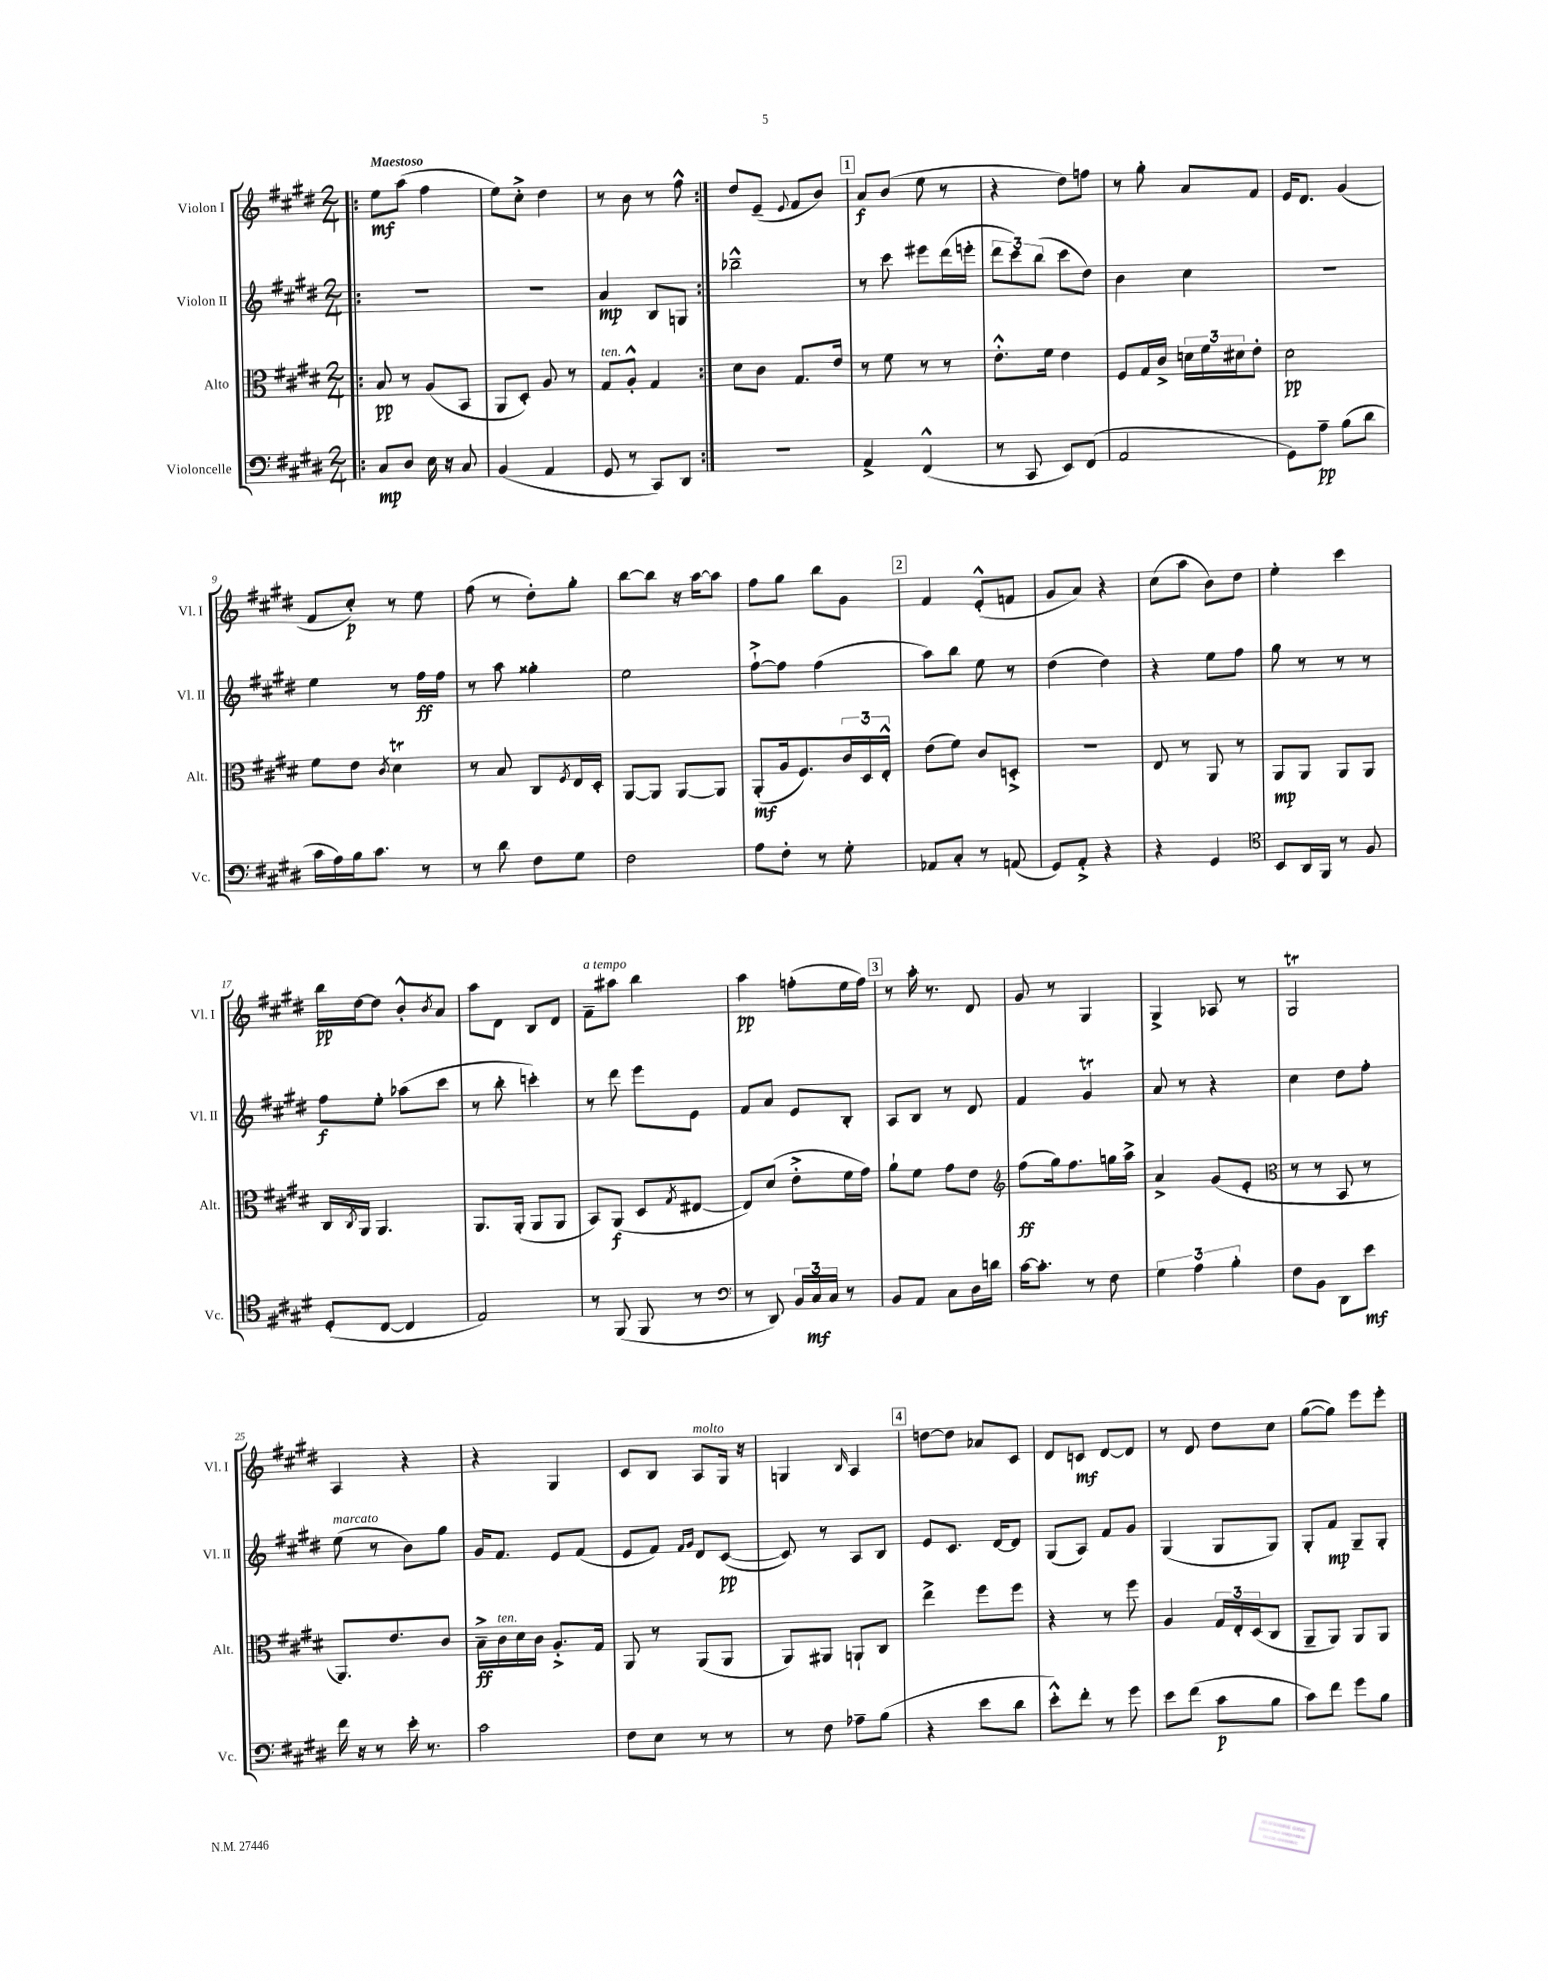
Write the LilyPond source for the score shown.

<<
\new StaffGroup <<
\new Staff = "s0" \with { instrumentName = "Violon I" shortInstrumentName = "Vl. I" } {
    \clef treble \key e \major \numericTimeSignature \time 2/4 \tempo "Maestoso"
    \repeat volta 2 { \bar ".|:" e''8\mf a''8( fis''4 |
    e''8) cis''8-.-> dis''4 |
    r8 b'8 r8 fis''8-^ | }
    dis''8 e'8--( \appoggiatura { e'8 } fis'8 b'8) |
    \mark \markup { \box "1" } a'8\f b'8( e''8 r8 |
    r4 dis''8) f''8 |
    r8 gis''8-. a'8 fis'8 |
    e'16 dis'8. gis'4( |
    fis'8 cis''8-.\p) r8 e''8 |
    fis''8( r8 dis''8-.) gis''8-. |
    b''8~ b''8 r16 a''16~ a''8 |
    fis''8 gis''8 b''8 gis'8 |
    \mark \markup { \box "2" } fis'4 e'8-.-^( f'8 |
    gis'8 a'8) r4 |
    cis''8( a''8 b'8) dis''8 |
    e''4-. cis'''4 |
    b''16\pp dis''16~ dis''8 b'8-.-^ \acciaccatura { b'8 } a'8 |
    a''8 dis'8 b8 dis'8 |
    fis'8--^\markup { \italic "a tempo" } ais''8 b''4 |
    a''4\pp f''8-.( e''16 f''16) |
    \mark \markup { \box "3" } r8 a''16-. r8. dis'8 |
    gis'8 r8 gis4 |
    gis4-> aes8 r8 |
    gis2\trill |
    a4 r4 |
    r4 gis4 |
    cis'8 b8 a8^\markup { \italic "molto" } gis16 r16 |
    g4 \grace { b16 } a4 |
    \mark \markup { \box "4" } d''8~ d''8 aes'8 cis'8 |
    dis'8 c'8\mf dis'8~ dis'8 |
    r8 dis'8 dis''8 cis''8 |
    gis''8~( gis''8) e'''8 e'''8-. \bar "|." |
}
\new Staff = "s1" \with { instrumentName = "Violon II" shortInstrumentName = "Vl. II" } {
    \clef treble \key e \major \numericTimeSignature \time 2/4
    \repeat volta 2 { \bar ".|:" R2 |
    R2 |
    a'4\mp b8 g8 | }
    bes''2---^ |
    \mark \markup { \box "1" } r8 cis'''8 eis'''8 dis'''16( e'''16-. |
    \tuplet 3/2 { dis'''8 cis'''8) b''8( } cis'''8 dis''8) |
    b'4 cis''4 |
    R2 |
    e''4 r8 fis''16\ff fis''16 |
    r8 a''8 gisis''4-. |
    e''2 |
    fis''8~-!-> fis''8 fis''4( |
    \mark \markup { \box "2" } a''8) b''8 e''8 r8 |
    dis''4( dis''4) |
    r4 e''8 fis''8 |
    gis''8 r8 r8 r8 |
    fis''8\f e''8-. aes''8( cis'''8 |
    r8 b''8-. c'''4-.) |
    r8 dis'''8 e'''8 e'8 |
    fis'8 a'8 e'8 b8-. |
    \mark \markup { \box "3" } a8 b8 r8 dis'8 |
    fis'4 gis'4\trill |
    a'8 r8 r4 |
    cis''4 dis''8 fis''8-. |
    e''8^\markup { \italic "marcato" }( r8 b'8) gis''8 |
    gis'16 fis'8. e'8 fis'8( |
    e'8 fis'8) \grace { fis'16 gis'16 } dis'8 cis'8~\pp( |
    cis'8) r8 a8 b8 |
    \mark \markup { \box "4" } e'8 cis'8. dis'16~ dis'8 |
    gis8( a8) fis'8 gis'8 |
    gis4( gis8 gis8) |
    gis8-. fis'8\mp gis8-- gis8-. \bar "|." |
}
\new Staff = "s2" \with { instrumentName = "Alto" shortInstrumentName = "Alt." } {
    \clef alto \key e \major \numericTimeSignature \time 2/4
    \repeat volta 2 { \bar ".|:" b8\pp r8 a8( b,8 |
    a,8 dis8-.) a8 r8 |
    gis8^\markup { \italic "ten." } a8-.-^ gis4 | }
    dis'8 cis'8 gis8. e'16 |
    \mark \markup { \box "1" } r8 fis'8 r8 r8 |
    e'8.-.-^ fis'16 e'4 |
    fis8 gis16 cis'16-> \tuplet 3/2 { d'16 fis'16 dis'16 } e'8-. |
    dis'2\pp |
    fis'8 e'8 \acciaccatura { cis'8 } dis'4\trill |
    r8 b8 cis8 \acciaccatura { fis8 } e16 dis16-. |
    a,8~ a,8 a,8~ a,8 |
    a,8-.\mf( a16 fis8.) \tuplet 3/2 { cis'16 dis16 e16-.-^ } |
    \mark \markup { \box "2" } e'8( fis'8) cis'8 d8-.-> |
    r2 |
    e8 r8 a,8 r8 |
    a,8\mp a,8 a,8 a,8 |
    cis16 \acciaccatura { cis8 } a,16 a,4. |
    a,8. a,16-.( a,8 a,8 |
    b,8) a,8\f( dis8 \acciaccatura { gis8 } eis8~ |
    eis8) dis'8( e'8-.-> fis'16 gis'16) |
    \mark \markup { \box "3" } a'8-! fis'8 gis'8 e'8 |
    \clef treble fis''8\ff( gis''16) fis''8. g''16 a''16-> |
    a'4-> gis'8( e'8-. |
    \clef alto r8 r8 b,8 r8 |
    a,8.) e'8. cis'8 |
    b16--->\ff cis'16^\markup { \italic "ten." } dis'16 cis'16 a8.-.-> gis16 |
    a,8 r8 a,8( a,8 |
    a,8) ais,8 a,8-! cis8 |
    \mark \markup { \box "4" } e''4-> fis''8 fis''8 |
    r4 r8 fis''8 |
    a4 \tuplet 3/2 { gis16 e16-. dis16( } cis8 |
    a,8-- a,8) a,8 a,8 \bar "|." |
}
\new Staff = "s3" \with { instrumentName = "Violoncelle" shortInstrumentName = "Vc." } {
    \clef bass \key e \major \numericTimeSignature \time 2/4
    \repeat volta 2 { \bar ".|:" cis8\mp dis8 e16 r16 cis8 |
    b,4( a,4 |
    gis,8 r8 cis,8) dis,8 | }
    R2 |
    \mark \markup { \box "1" } a,4-> fis,4-^( |
    r8 cis,8 e,8) fis,8( |
    a,2 |
    gis,8) a8--\pp b8( dis'8 |
    cis'16 a16) b16 cis'8. r8 |
    r8 dis'8 fis8 gis8 |
    fis2 |
    a8 fis8-. r8 gis8-. |
    \mark \markup { \box "2" } aes,8 cis8-. r8 a,8( |
    gis,8) a,8-.-> r4 |
    r4 gis,4 |
    \clef tenor b,8 a,16 fis,16 r8 fis8 |
    dis8-.( cis8~ cis4 |
    e2) |
    r8 fis,8( fis,8 r8 |
    \clef bass r8 dis,8) \tuplet 3/2 { b,16 cis16\mf cis16 } r8 |
    \mark \markup { \box "3" } b,8 a,8 cis8 dis16 d'16 |
    cis'16~ cis'8.-. r8 fis8 |
    \tuplet 3/2 { gis4 a4 b4-. } |
    fis8 b,8 dis,8 e'8\mf |
    fis'16 r16 r8 e'16-. r8. |
    cis'2 |
    fis8 e8 r8 r8 |
    r8 fis8 aes8-- b8( |
    \mark \markup { \box "4" } r4 e'8 dis'8 |
    e'8-.-^) fis'8-. r8 gis'8 |
    e'8 fis'8( cis'8\p b8 |
    cis'8) fis'8 gis'8 b8 \bar "|." |
}
>>
>>
